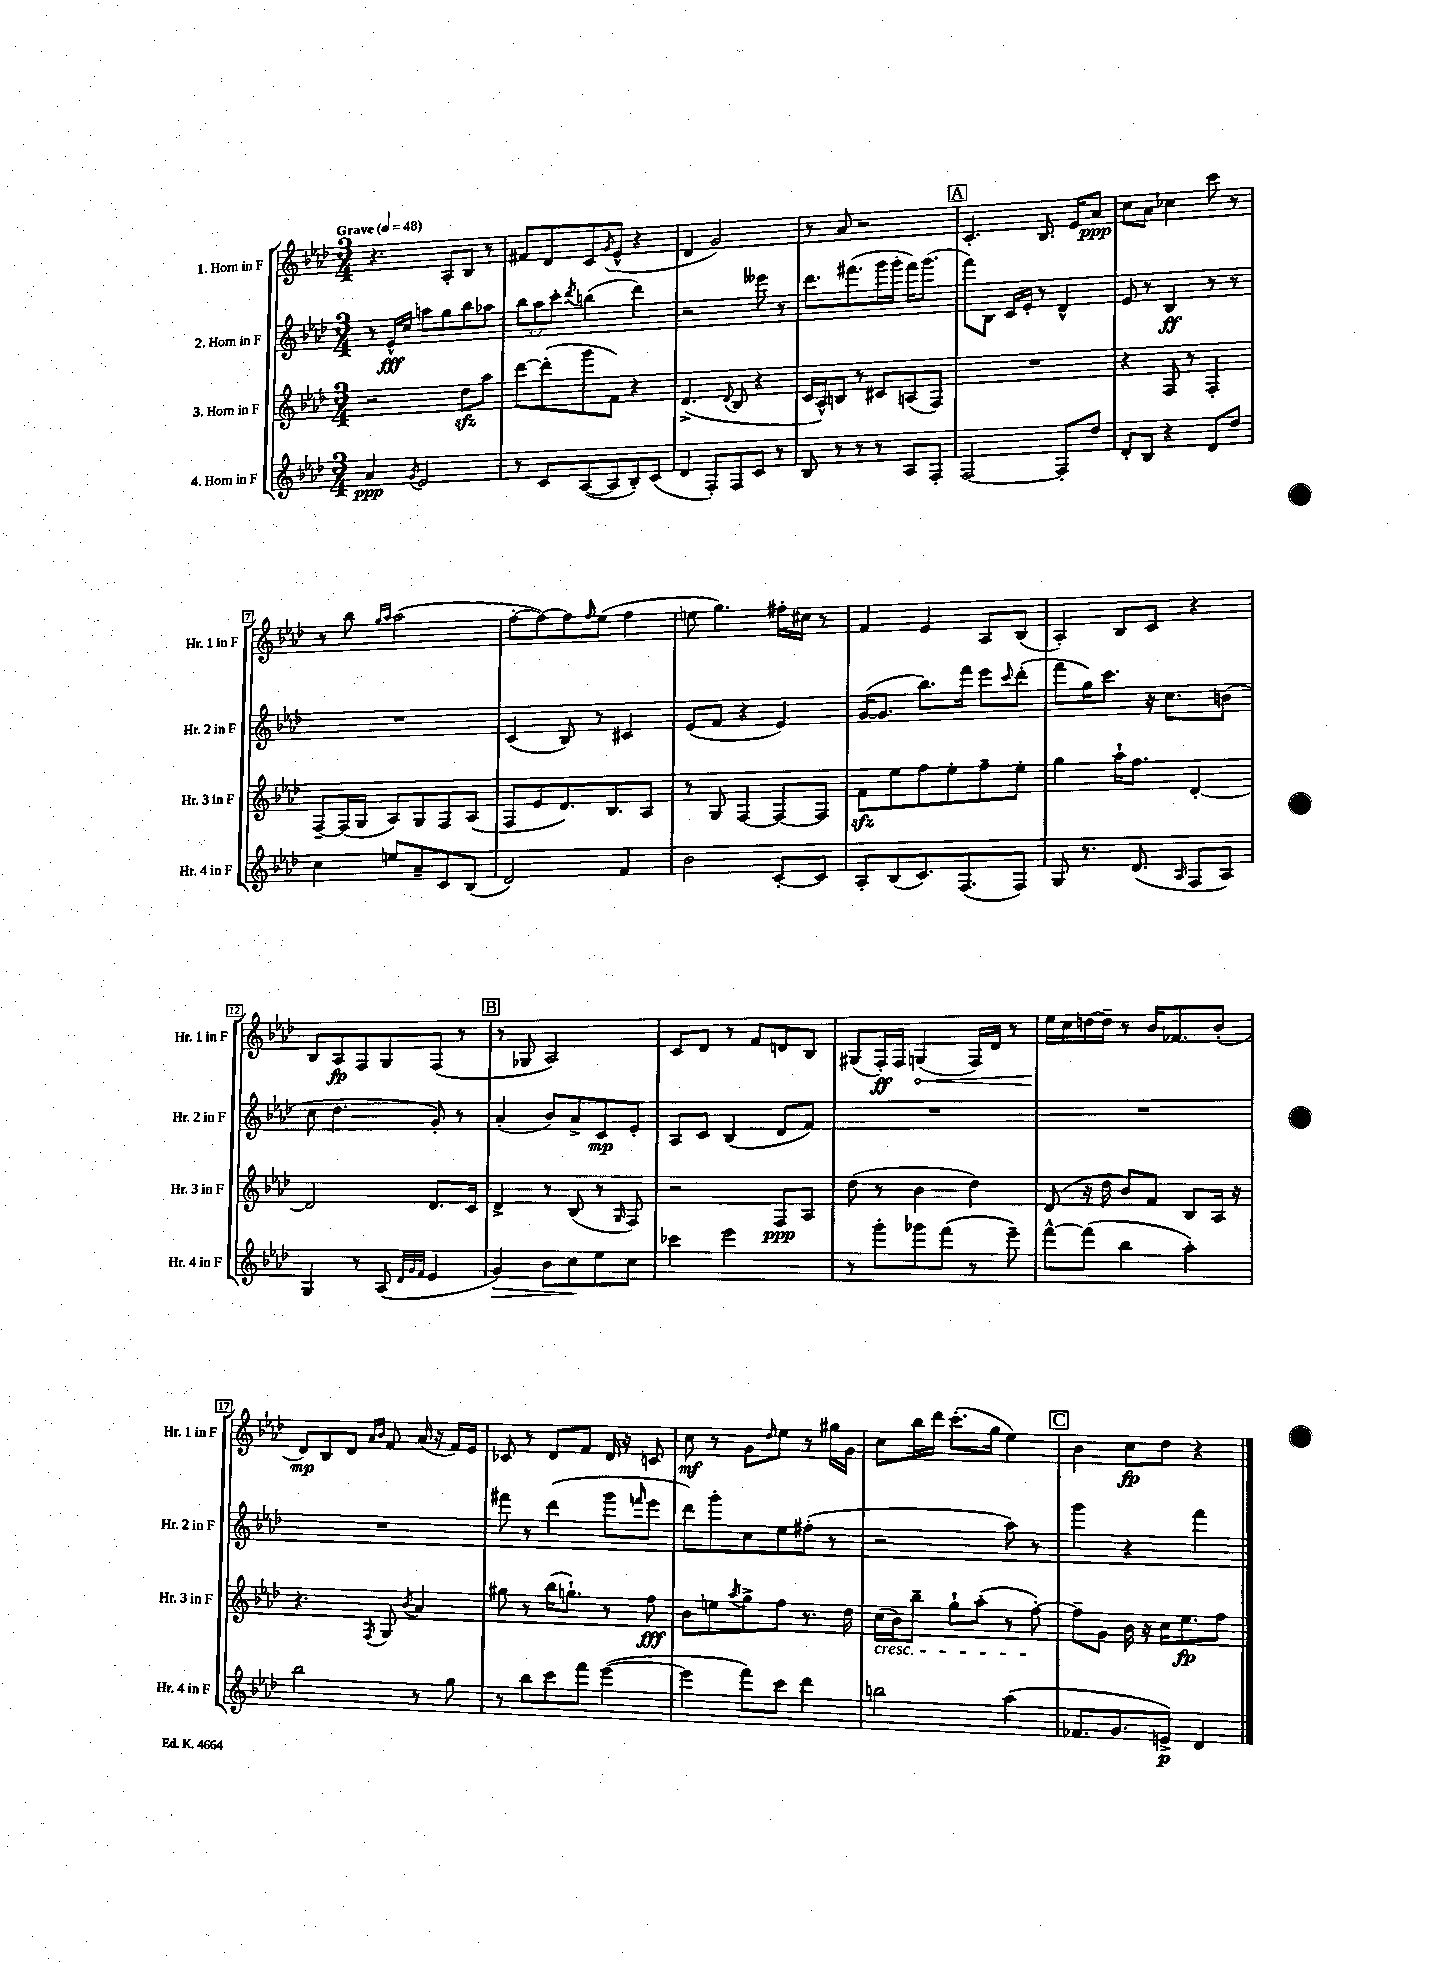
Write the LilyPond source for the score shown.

<<
\new StaffGroup <<
\new Staff = "s0" \with { instrumentName = "1. Horn in F" shortInstrumentName = "Hr. 1 in F" } {
    \clef treble \key aes \major \numericTimeSignature \time 3/4 \tempo "Grave" 4 = 48
    r4. aes8-. bes8 r8 |
    fis'8 des'8 c'8 \acciaccatura { g'8 } ees'8-^( r4 |
    des'4 g'2) |
    r8 aes'8 r2 |
    \mark \markup { \box "A" } c'4.-. bes8. ees'16 aes'8\ppp |
    c''8 aes'8 ces''4 c'''8 r8 |
    r8 bes''8 \grace { g''16 aes''16 } aes''2( |
    f''8~-. f''8~) f''8 \grace { f''16 } ees''8( f''4 |
    e''8 g''4.) fis''16-. cis''16 r8 |
    f'4 ees'4 aes8 bes8( |
    aes4-.) bes8 c'8 r4 |
    bes8 aes8\fp f8 g8 f8( r8 |
    \mark \markup { \box "B" } r8 ges8 aes2) |
    c'8 des'8 r8 f'8 d'8 bes8 |
    gis8( f16-.\ff) f16 \once \override Hairpin.circled-tip = ##t g4\<( f16) des'16 r8 |
    ees''16\! c''16 d''16~ d''16-- r8 bes'16 fes'8. bes'8-.( |
    des'8\mp) bes8 des'8 \grace { aes'16 bes'16 } f'8 aes'16( r16 f'16) ees'16 |
    ces'8 r8 des'8 f'8 des'16 r16 c'8 |
    c''8\mf r8 g'8 \grace { des''16 } ees''8 r8 gis''16 g'16 |
    c''8 bes''16 des'''16 c'''8.-.( g''16 ees''4) |
    \mark \markup { \box "C" } bes'4 c''8\fp des''8 r4 \bar "|." |
}
\new Staff = "s1" \with { instrumentName = "2. Horn in F" shortInstrumentName = "Hr. 2 in F" } {
    \clef treble \key aes \major \numericTimeSignature \time 3/4 \override Staff.TupletNumber.text = #tuplet-number::calc-fraction-text
    r8 ees'16-^\fff c''16 a''8 g''8 bes''8 aes''8 |
    \tuplet 3/2 { bes''8 aes''8 c'''8-. } \acciaccatura { des'''8 } b''4( des'''4) |
    r2 eeses'''8 r8 |
    des'''8. fis'''8.( g'''16 g'''16-. fis'''16) g'''8.( |
    \mark \markup { \box "A" } f'''8) bes8 c'16 ees'16-. r8 des'4-^ |
    ees'8 r8 bes4\ff r8 r8 |
    R2. |
    c'4( bes8) r8 cis'4 |
    ees'8( f'8 r4 ees'4) |
    g'16~( g'8. bes''8.) f'''16 ees'''8 \appoggiatura { c'''8 } des'''8-.( |
    f'''8 g''16) c'''8. r16 c''8. b'8( |
    c''8 des''4. g'8-.) r8 |
    \mark \markup { \box "B" } aes'4-.( bes'8) aes'8-> c'8\mp ees'8-. |
    aes8 c'8 bes4( des'8 f'8) |
    R2. |
    R2. |
    R2. |
    fis'''8 r8 des'''4( g'''8 \grace { f'''16 } ees'''8 |
    des'''8) g'''8-. c''8 ees''8 fis''8-.( r8 |
    r2 aes''8) r8 |
    \mark \markup { \box "C" } g'''4 r4 f'''4 \bar "|." |
}
\new Staff = "s2" \with { instrumentName = "3. Horn in F" shortInstrumentName = "Hr. 3 in F" } {
    \clef treble \key aes \major \numericTimeSignature \time 3/4
    r2 des''8\sfz aes''8 |
    des'''8~ des'''8-.( g'''8 f'8) r4 |
    des'4.->( \appoggiatura { des'8 } bes8 r4 |
    c'16 aes16-^) b8 r8 cis'8 a8( f8) |
    \mark \markup { \box "A" } R2. |
    r4 f8 r8 f4-. |
    f8~-- f16( g16 aes8) g8 f8 aes8( |
    f8 ees'8 des'8.) bes8. aes8 |
    r8 g8 f4~ f8~ f8 |
    f'8\sfz ees''8 f''8 ees''8-. f''8-- ees''8-. |
    g''4 aes''16-! f''8. des'4~-. |
    des'2 des'8. c'16 |
    \mark \markup { \box "B" } des'4-> r8 bes8( r8 \grace { g16 } f8) |
    r2 f8\ppp aes8 |
    des''8( r8 bes'4 des''4) |
    des'8( r16 des''16 bes'8) f'8 bes8 aes16 r16 |
    r4. \acciaccatura { f8 } g8 \acciaccatura { bes'8 } aes'4 |
    gis''8 r8 bes''16( g''8.-!) r8 f''8\fff |
    bes'8 e''8 \acciaccatura { aes''8 } g''8-> f''8 r8. des''16 |
    c''16\cresc( bes'16) bes''8-- g''8-! aes''8-.( r8 f''8~-.\!) |
    \mark \markup { \box "C" } f''8-- g'8 bes'16 r16 c''16 ees''8.\fp f''8 \bar "|." |
}
\new Staff = "s3" \with { instrumentName = "4. Horn in F" shortInstrumentName = "Hr. 4 in F" } {
    \clef treble \key aes \major \numericTimeSignature \time 3/4
    aes'4\ppp \acciaccatura { g'8 } ees'2 |
    r8 c'8 aes8~( aes8 bes8-.) c'8( |
    des'4 f8-.) f8 c'8 r8 |
    bes8 r8 r8 r8 aes8 f8-. |
    \mark \markup { \box "A" } f2~ f8-. des''8 |
    des'8-. bes8 r4 des'8 des''8 |
    c''4 e''8 aes'8-- c'8 bes8( |
    des'2) f'4 |
    bes'2 c'8~-. c'8 |
    aes8-. bes8( c'8.) f8.( f8) |
    g8 r8. des'8.( \grace { aes16 } f8 aes8) |
    g4 r8 aes8( \grace { des'32 g'32 f'32 } ees'4 |
    \mark \markup { \box "B" } g'4\>) bes'8 c''8\! ees''8 c''8 |
    ces'''4 ees'''2 |
    r8 g'''8-. ges'''8 f'''8( r8 ees'''8--) |
    f'''8~-^ f'''8( bes''4 aes''4-.) |
    bes''2 r8 g''8 |
    r8 bes''8 c'''8 f'''8 ees'''4~( |
    ees'''4 f'''8) c'''8 des'''4 |
    b''2 aes''4( |
    \mark \markup { \box "C" } fes'8. g'8. e'8->\p) des'4 \bar "|." |
}
>>
>>
\layout { \context { \Score \override BarNumber.stencil = #(make-stencil-boxer 0.1 0.3 ly:text-interface::print) } }
